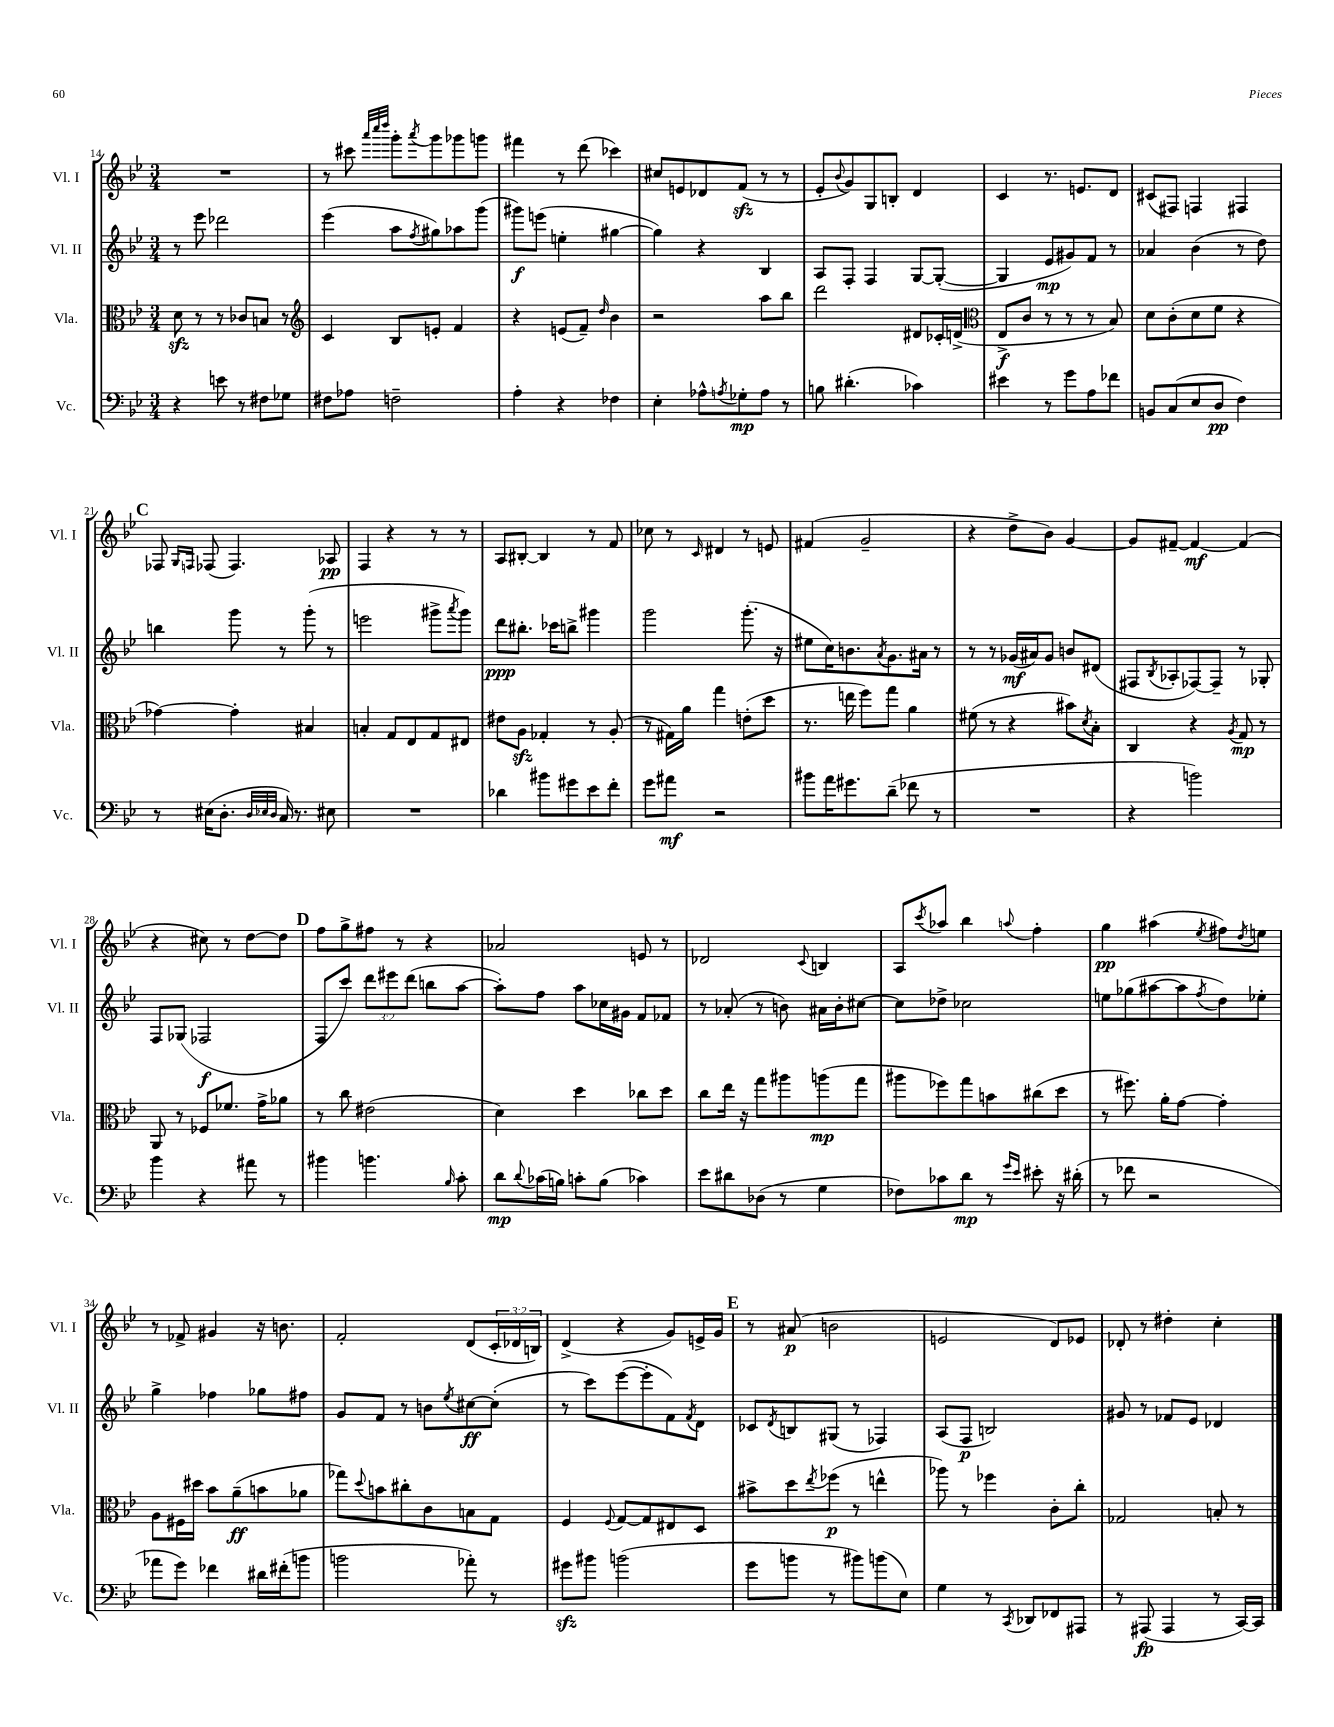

**kern	**kern	**kern	**kern
*staff4	*staff3	*staff2	*staff1
*clefF4	*clefC3	*clefG2	*clefG2
*k[b-e-]	*k[b-e-]	*k[b-e-]	*k[b-e-]
*M3/4	*M3/4	*M3/4	*M3/4
4r	8d	8r	2.r
.	8r	8eee-	.
8e	8r	2ddd-	.
8r	8c-	.	.
8F#	8B	.	.
8G-	8r	.	.
=	=	=	=
*	*clefG2	*	*
8F#	4c	(4eee-	8r
8A-	.	.	8ccc#
.	.	.	32qqaaa
.	.	.	32qqcccc
.	.	.	32qqdddd
2F~	8B-	8aa	8ggg'
.	.	8qff	8qaaa
.	8e'	8gg#)	8ggg
.	4f	8aa-	8ggg-
.	.	(8ggg	8ggg
=	=	=	=
4A'	4r	8ggg#)	4fff#
.	.	(8eee	.
4r	(8e	4ee'	8r
.	8f~)	.	(8ddd
.	16qqdd	.	.
4F-	4b-	[4gg#	4ccc-)
=	=	=	=
4E-'	2r	4gg#])	8cc#
.	.	.	8e
8A-^^	.	4r	8d-
8qA	.	.	.
8G-'	.	.	(8f
8A	8aa	4B-	8r
8r	8bb-	.	8r
=	=	=	=
8B	2ddd	8A	8e-'
.	.	.	8qqb-
(4.d#'	.	8F'	8g)
.	.	4F	8G
.	.	.	8B'
4c-)	8d#	[8G	4d
.	16c-'	(8G'_	.
.	(16d^	.	.
=	=	=	=
*	*clefC3	*	*
4e#	8E-^	4G]	4c
.	8c	.	.
8r	8r	8e-	8.r
8g	8r	8g#)	.
.	.	.	8.e
8A	8r	8f	.
8f-	8B-)	8r	8d
=	=	=	=
8BB	8d	4a-	(8c#
(8C	(8c'	.	8F#)
8E-	8d	(4b-	4F
8D	8f	.	.
4F)	4r	8r	4F#
.	.	8dd)	.
=	=	=	=
8r	[4g-)	4bb	8F-
.	.	.	16qqG
.	.	.	16qqF
(16E#	.	.	(8F-
8.D'	.	.	.
.	4g-']	8ggg	4.F-)
32qqD	.	.	.
32qqE-	.	.	.
32qqD	.	.	.
16C)	.	8r	.
8.r	.	.	.
.	4B#	(8ggg'	.
8E#	.	8r	8A-
=	=	=	=
2.r	4B'	2eee	4F
.	8G	.	4r
.	8E-	.	.
.	8G	8ggg#^	8r
.	.	8qaaa	.
.	8E#	8ggg#)	8r
=	=	=	=
4d-	8e#	8ddd	8A
.	8A	8.bb#'	[8B#'
8b#	4G-'	.	4B#]
.	.	16ccc-	.
8g#	.	8bb^	.
8e-	8r	4ggg#	8r
8f'	(8A'	.	8f
=	=	=	=
8g	8r	2ggg	8cc-
8a#	16G#)	.	8r
.	16a	.	.
.	.	.	16qqc
2r	4gg	.	4d#
.	(8e'	(8.ggg'	8r
.	8dd	.	8e
.	.	16r	.
=	=	=	=
8b#	8.r	8ee#	(4f#
16a	.	16cc)	.
8.g#	16ee	8.b	.
.	8ff)	.	2g~
.	.	8qa	.
(8d~	8gg	8.g	.
8f-	4a	.	.
.	.	16a#	.
8r	.	8r	.
=	=	=	=
2.r	(8f#	8r	4r
.	8r	8r	.
.	4r	(16g-	8dd^
.	.	16a#)	.
.	.	8g-	8b-)
.	8b#)	8b	[4g
.	8qd	.	.
.	8B-'	(8d#	.
=	=	=	=
4r	4C	8F#	8g]
.	.	8qB-	.
.	.	8A-'	[8f#~
2b)	4r	[8F-)	4f#_
.	.	8F-~]	.
.	8qA	.	.
.	8G	8r	(4f#]
.	8r	8G-'	.
=	=	=	=
4b-	8AA	8F	4r
.	8r	(8G-	.
4r	8F-	2F-	8cc#)
.	8.f-	.	8r
8a#	.	.	[8dd
.	16g^	.	.
8r	8a-	.	8dd]
=	=	=	=
4b#	8r	8F	8ff
.	8cc	8ccc)	8gg^
4.b	(2e#	12ddd	8ff#
.	.	12eee#	.
.	.	.	8r
.	.	(12ddd	.
.	.	8bb	4r
16qqB-	.	.	.
8c'	.	[8aa	.
=	=	=	=
8d	4d)	8aa'])	2a-
8qqd	.	.	.
(16c-	.	8ff	.
16B)	.	.	.
8c'	4dd	8aa	.
(8B	.	16cc-	.
.	.	16g#	.
4c-)	8cc-	8f	8e
.	8dd	8f-	8r
=	=	=	=
8e-	8cc	8r	2d-
8d#	16ee-	(8a-'	.
.	16r	.	.
(8D-	8gg	8r	.
8r	8aa#	8b)	.
.	.	.	8qqc
4G	(8aa	16a#	4B
.	.	16b'	.
.	8gg	[8cc#	.
=	=	=	=
8F-)	8aa#	8cc#]	8A
.	.	.	8qccc
8c-	8ff-)	8dd-^	8aa-
8d	8gg	2cc-	4bb-
8r	8b	.	.
16qqg	.	.	.
16qqe-	.	.	8qqaa
8e#'	(8cc#	.	4ff'
16r	8dd	.	.
(16d#'	.	.	.
=	=	=	=
8r	8r	8ee	4gg
8f-	8.ff#)	(8gg-	.
2r	.	[8aa#	(4aa#
.	16a'	.	.
.	[8g	8aa#]	.
.	.	8qff	8qee-
.	4g']	8dd)	8ff#)
.	.	.	8qdd
.	.	8ee-'	8ee
=	=	=	=
8a-	8A	4gg^	8r
8g)	16F#	.	8f-^
.	16dd#	.	.
4f-	8b-	4ff-	4g#
.	(8a~	.	.
16d#	8b	8gg-	16r
(16f#'	.	.	8.b
8b	8a-	8ff#	.
=	=	=	=
2b	8gg-)	8g	2f'
.	8qqdd	.	.
.	8b	8f	.
.	8cc#'	8r	.
.	8c	8b	.
.	.	8qee-	.
8a-')	8B	[8cc#	(8d
8r	8G	(8cc#']	24c'
.	.	.	24d-
.	.	.	24B)
=	=	=	=
8g#	4F	8r	(4d^
8b#	.	8ccc)	.
.	8qqF	.	.
(2b	[8G	([8eee-	4r
.	8G]	8eee-']	.
.	8E#	8f)	8g)
.	.	8qf	.
.	8D	8d	16e^
.	.	.	16g
=	=	=	=
8g	8b#^	8c-	8r
.	.	8qd	.
8b	8dd	8B	(8a#
.	8qee-	.	.
8r	(8ff-	(8G#	2b
8b#)	8r	8r	.
(8b	4ee^^	4F-)	.
8E-)	.	.	.
=	=	=	=
4G	8aa-)	(8A	2e
.	8r	8F	.
8r	4ff-	2B)	.
8qCC	.	.	.
8DD-	.	.	.
8FF-	8c'	.	8d)
8AAA#	8cc'	.	8e-
=	=	=	=
8r	2G-	8g#	8d-'
(8AAA#	.	8r	8r
4AAA#	.	8f-	4dd#'
.	.	8e-	.
8r	8B'	4d-	4cc'
[16CC)	8r	.	.
16CC]	.	.	.
==	==	==	==
*-	*-	*-	*-
